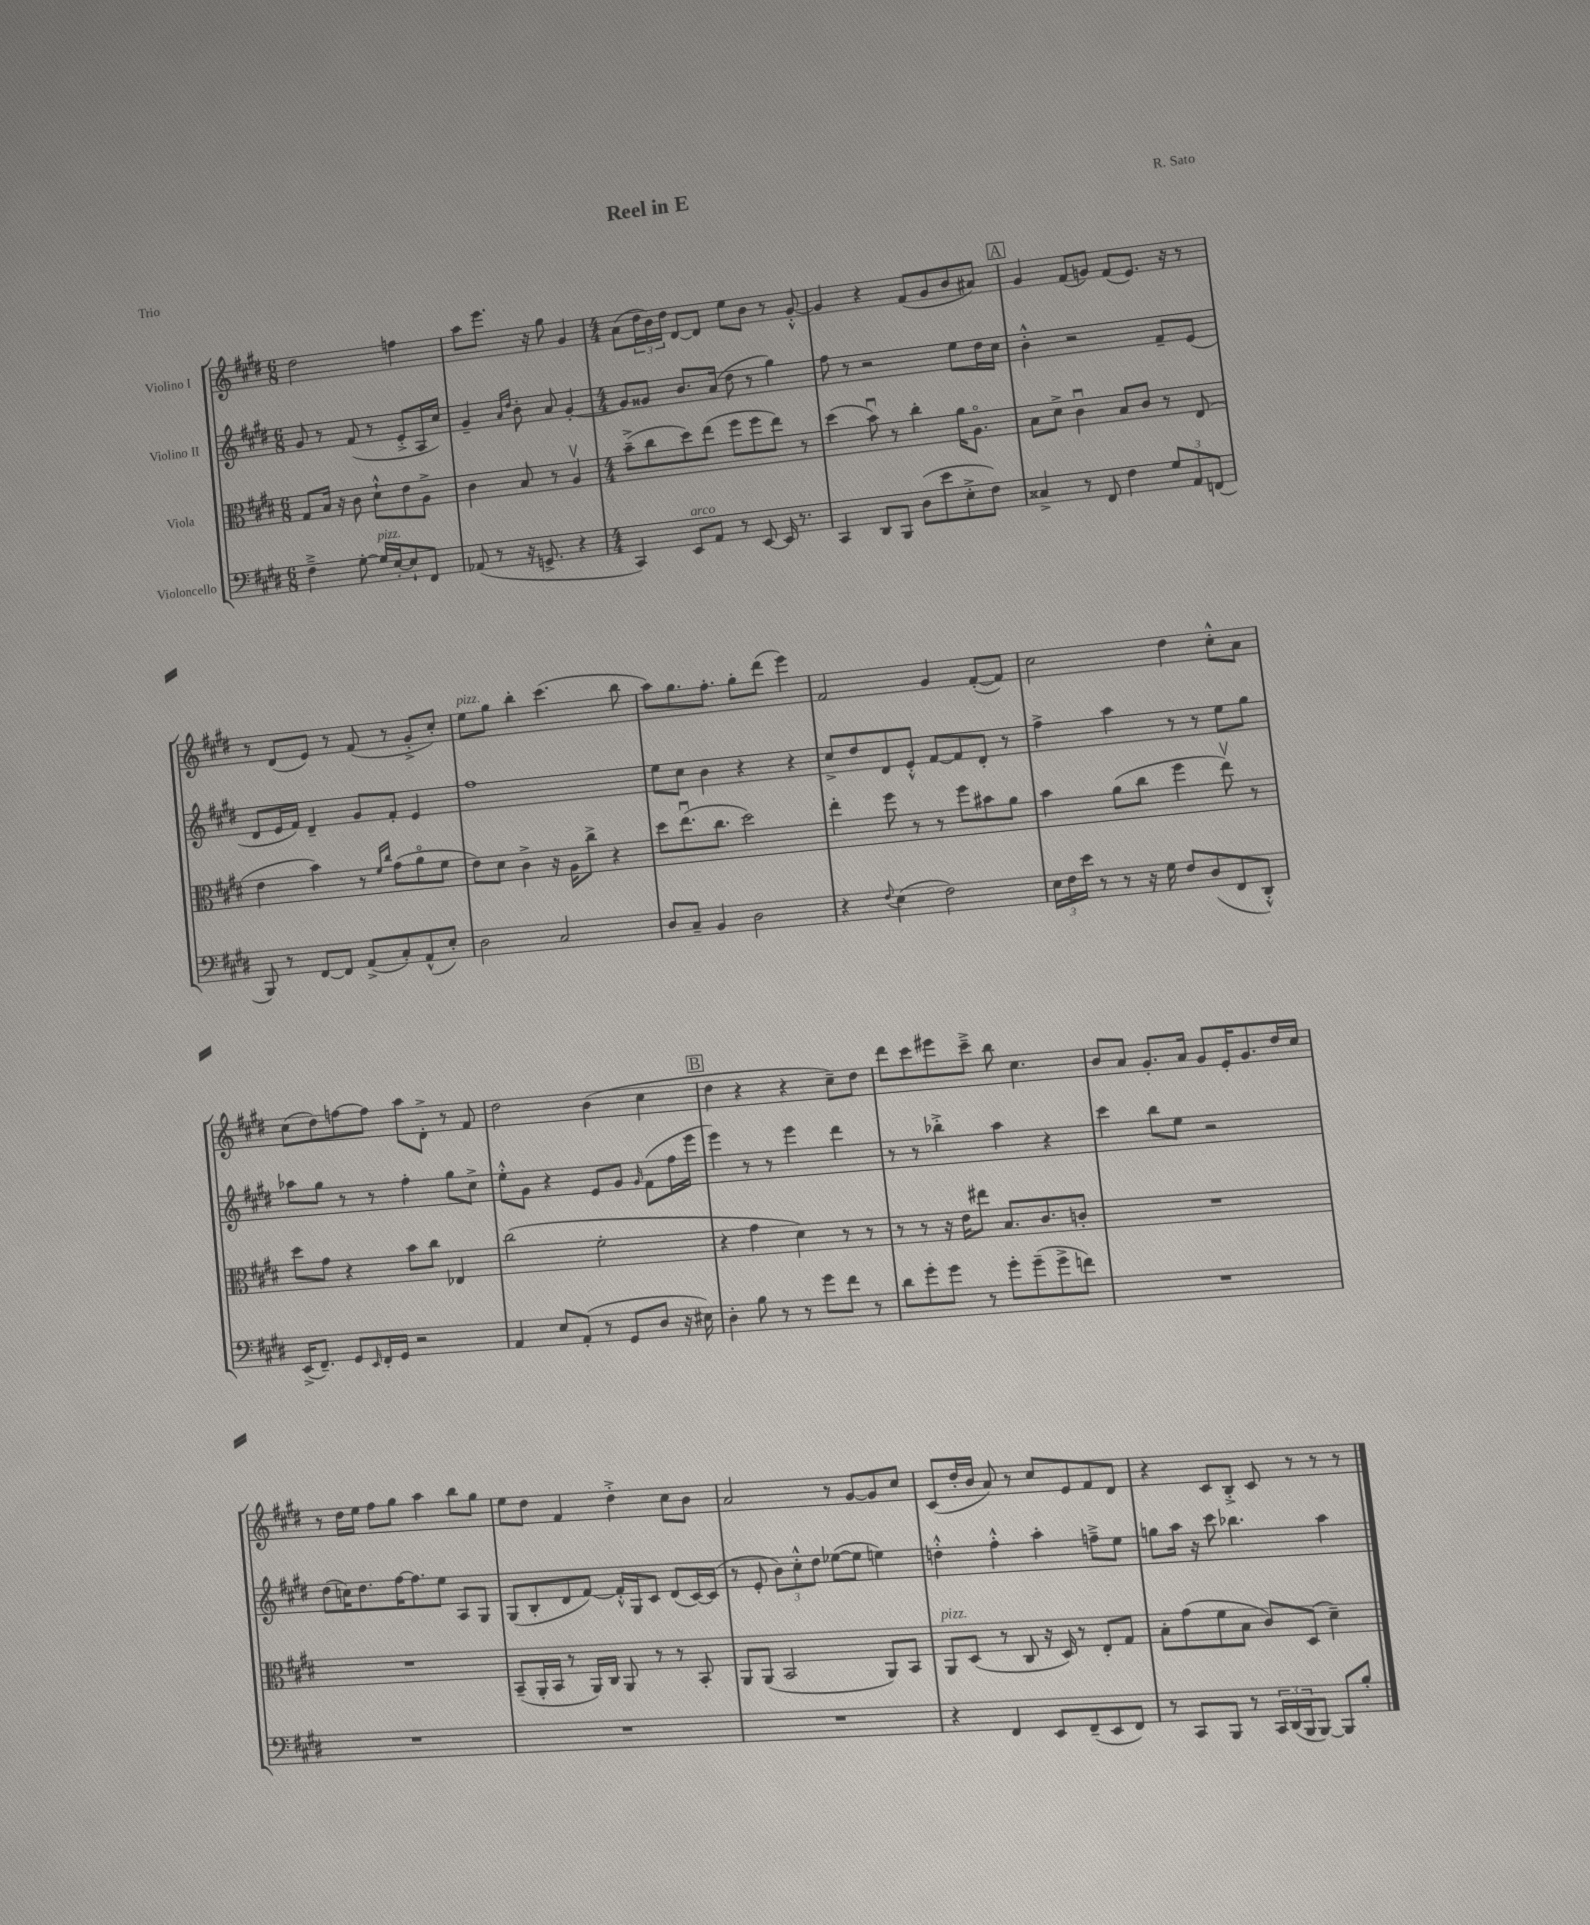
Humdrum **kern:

**kern	**kern	**kern	**kern
*staff4	*staff3	*staff2	*staff1
*clefF4	*clefC3	*clefG2	*clefG2
*k[f#c#g#d#]	*k[f#c#g#d#]	*k[f#c#g#d#]	*k[f#c#g#d#]
*M6/8	*M6/8	*M6/8	*M6/8
4F#~^	8G#	8g#	2dd#
.	16B	8r	.
.	16r	.	.
[8G#'	8c#	(8f#	.
16G#]	8d#`^^	8r	.
[16E'	.	.	.
8E`]	8e	8e'^	4ff
8FF#	8A^	16A	.
.	.	16cc#)	.
=	=	=	=
(8AA-	4c#	4g#~	8aa
8r	.	.	8.eee
.	.	16qqa	.
.	.	16qqdd#	.
16r	8B	8b'	.
8.GG^	.	.	16r
.	8r	8a	8gg#
4r	4Av	[4g#'	4g#
=	=	=	=
*M4/4	*M4/4	*M4/4	*M4/4
4CC#)	(8b~^	8g#]	(8a
.	8cc#	8g##	24dd#
.	.	.	24b)
.	.	.	24dd#
8EE	8dd#)	8.b	[8d#
8AA	(8ee	.	8d#]
.	.	(16a	.
8r	8ff#	8dd#	8ee
[8EE	8ff#	8r	8b
16EE]	8ee)	4gg#)	8r
8.r	.	.	.
.	8r	.	[8g#'^^
=	=	=	=
4CC#	(4dd#	8ff#	4g#]
.	.	8r	.
8DD#	8bu)	2r	4r
8BBB	8r	.	.
(8D#	4cc#'	.	(8f#
8e	.	.	8g#
8E'^	16a	8ee	8b
.	8.Ao	.	.
8F#)	.	16dd#	8a#)
.	.	16cc#	.
=	=	=	=
4C##^	8B	4b'^^	4g#
.	8d#^	.	.
8r	4c#u	2r	(8f#
8FF#	.	.	8g)
4F#	8B	.	(8f#
.	8c#	.	8.e)
12G#	8r	8f#~	.
.	.	.	16r
12AA	.	.	.
.	(8E	(8e	8r
(12FF	.	.	.
=	=	=	=
8BBB)	4e	8d#	8r
8r	.	16e	(8d#
.	.	16f#)	.
[8FF#	4b)	4d#~	8e)
8FF#]	.	.	8r
(8AA^	8r	8g#	(8f#
.	16qqf#	.	.
.	16qqcc#	.	.
8C#')	(8g#	8f#'	8r
(8AA^^	8ao	4e	8g#'^
8E')	8f#	.	8cc#')
=	=	=	=
2D#	8e)	1ff#	8ee
.	8d#	.	8gg#
.	4c#^	.	4bb'
2C#	16r	.	(4.ccc#
.	16A	.	.
.	8cc#^	.	.
.	4r	.	.
.	.	.	8bb
=	=	=	=
8D#	8dd#	8ee	8aa)
8C#~	(8.eeu	8cc#	8.gg#
4BB	.	4b	.
.	8.cc#	.	8.ff#'
2D#	2dd#)	4r	8gg#'
.	.	.	(8ddd#
.	.	4r	4eee)
=	=	=	=
4r	4ee'	8cc#^	2f#
.	.	8dd#	.
8qqF#	.	.	.
(4E	8ff#	8d#	.
.	8r	8e'^^	.
2F#)	8r	[8f#	4g#
.	8ff#	8f#]	.
.	8b#	8d#'	([8f#'
.	8a	8r	8f#])
=	=	=	=
24E	4b	4ff#^	2cc#
24F#	.	.	.
24e	.	.	.
8r	.	.	.
8r	(8a	4aa	.
16r	8cc#	.	.
16G#	.	.	.
8F#	4ff#	8r	4dd#
(8D#	.	8r	.
8FF#	8eev)	8ee	8cc#'^^
8DD#'^^)	8r	8gg#	8a
=	=	=	=
(16EE^	8dd#	8aa-	(8cc#
8.FF#~)	.	.	.
.	8g#	8gg#	8dd#)
8GG#	4r	8r	[8ff
16qqEE	.	.	.
16FF#'	.	8r	8ff]
16GG#	.	.	.
2r	8b	4ff#'	8aa
.	8cc#	.	8d#'^
.	4E-	8gg#	8r
.	.	8cc#^	8f#
=	=	=	=
4AA	(2cc#	8ee'^^	2dd#
.	.	8g#	.
8E	.	4r	.
(8AA'	.	.	.
8r	2f#'	8e	(4b
8GG#	.	8g#	.
.	.	16qqg#	.
8D#	.	(8f#	4cc#
16r	.	16ff#	.
16E#)	.	16eee	.
=	=	=	=
4D#'	4r	4eee)	4dd#
8B	4g#	8r	4r
8r	.	8r	.
8r	4d#)	4eee	4r
8g#	.	.	.
8f#	8r	4ddd#	8cc#~)
8r	8r	.	8dd#
=	=	=	=
8d#	8r	8r	8ddd#
8g#'	8r	8r	8ccc#
8g#	16r	4bb-'^	8eee#
.	16e	.	.
8r	8ee#	.	8ccc#~^
8g#'	8.B	4aa	8bb
(8g#~	.	.	4.cc#
.	8.c#	.	.
8g#^	.	4r	.
8f)	8c'	.	.
=	=	=	=
1r	1r	4ccc#	8b
.	.	.	8a
.	.	8bb	8.g#'
.	.	8ee	.
.	.	.	16a
.	.	2r	8g#
.	.	.	16e'
.	.	.	8.g#
.	.	.	16dd#
.	.	.	16cc#
=	=	=	=
1r	1r	(8dd#	8r
.	.	16cc)	16dd#
.	.	8.dd#	16ee
.	.	.	8ff#
.	.	[16ff#	8gg#
.	.	8.ff#]	.
.	.	.	4aa
.	.	8ee	.
.	.	8A	8bb
.	.	8G#	8gg#
=	=	=	=
1r	(8BB~	(8G#	8ee
.	16AA'	8B'	8dd#
.	16BB	.	.
.	8r	8d#	4f#
.	16AA)	[8f#)	.
.	16C#	.	.
.	8AA	16f#'^^]	4dd#'^
.	.	16G#	.
.	8r	8c#	.
.	8r	(8d#	8cc#
.	8BB'	[16c#)	8b
.	.	(16c#]	.
=	=	=	=
1r	8AA	8r	2a
.	(8AA	8e'	.
.	2BB	12b)	.
.	.	12cc#'^^	.
.	.	12dd#	.
.	.	([8ee-	8r
.	.	8ee-]	[8g#
.	8AA)	4ee)	8g#]
.	8BB	.	8cc#
=	=	=	=
4r	8AA	4dd'^^	(8c#
.	(8D#	.	16dd#'
.	.	.	16b
4FF#	8r	4ff#'^^	8a)
.	8C#	.	8r
8EE	16r	4aa'	8cc#
.	16D#)	.	.
(8FF#~	8r	.	8e
8EE	8E'	8ff~^	8f#
8FF#)	8G#	8ee	8d#
=	=	=	=
8r	8B'	8gg	4r
8CC#	(8g#	16aa	.
.	.	16r	.
8BBB	8f#	8ccc#	8c#
8r	8B	4.bb-	8B'^
24CC#	8c#)	.	8c#
(24DD#	.	.	.
24BBB	.	.	.
[8BBB)	(8D#	.	8r
8BBB]	4d#~)	4aa	8r
8B'	.	.	8r
==	==	==	==
*-	*-	*-	*-
